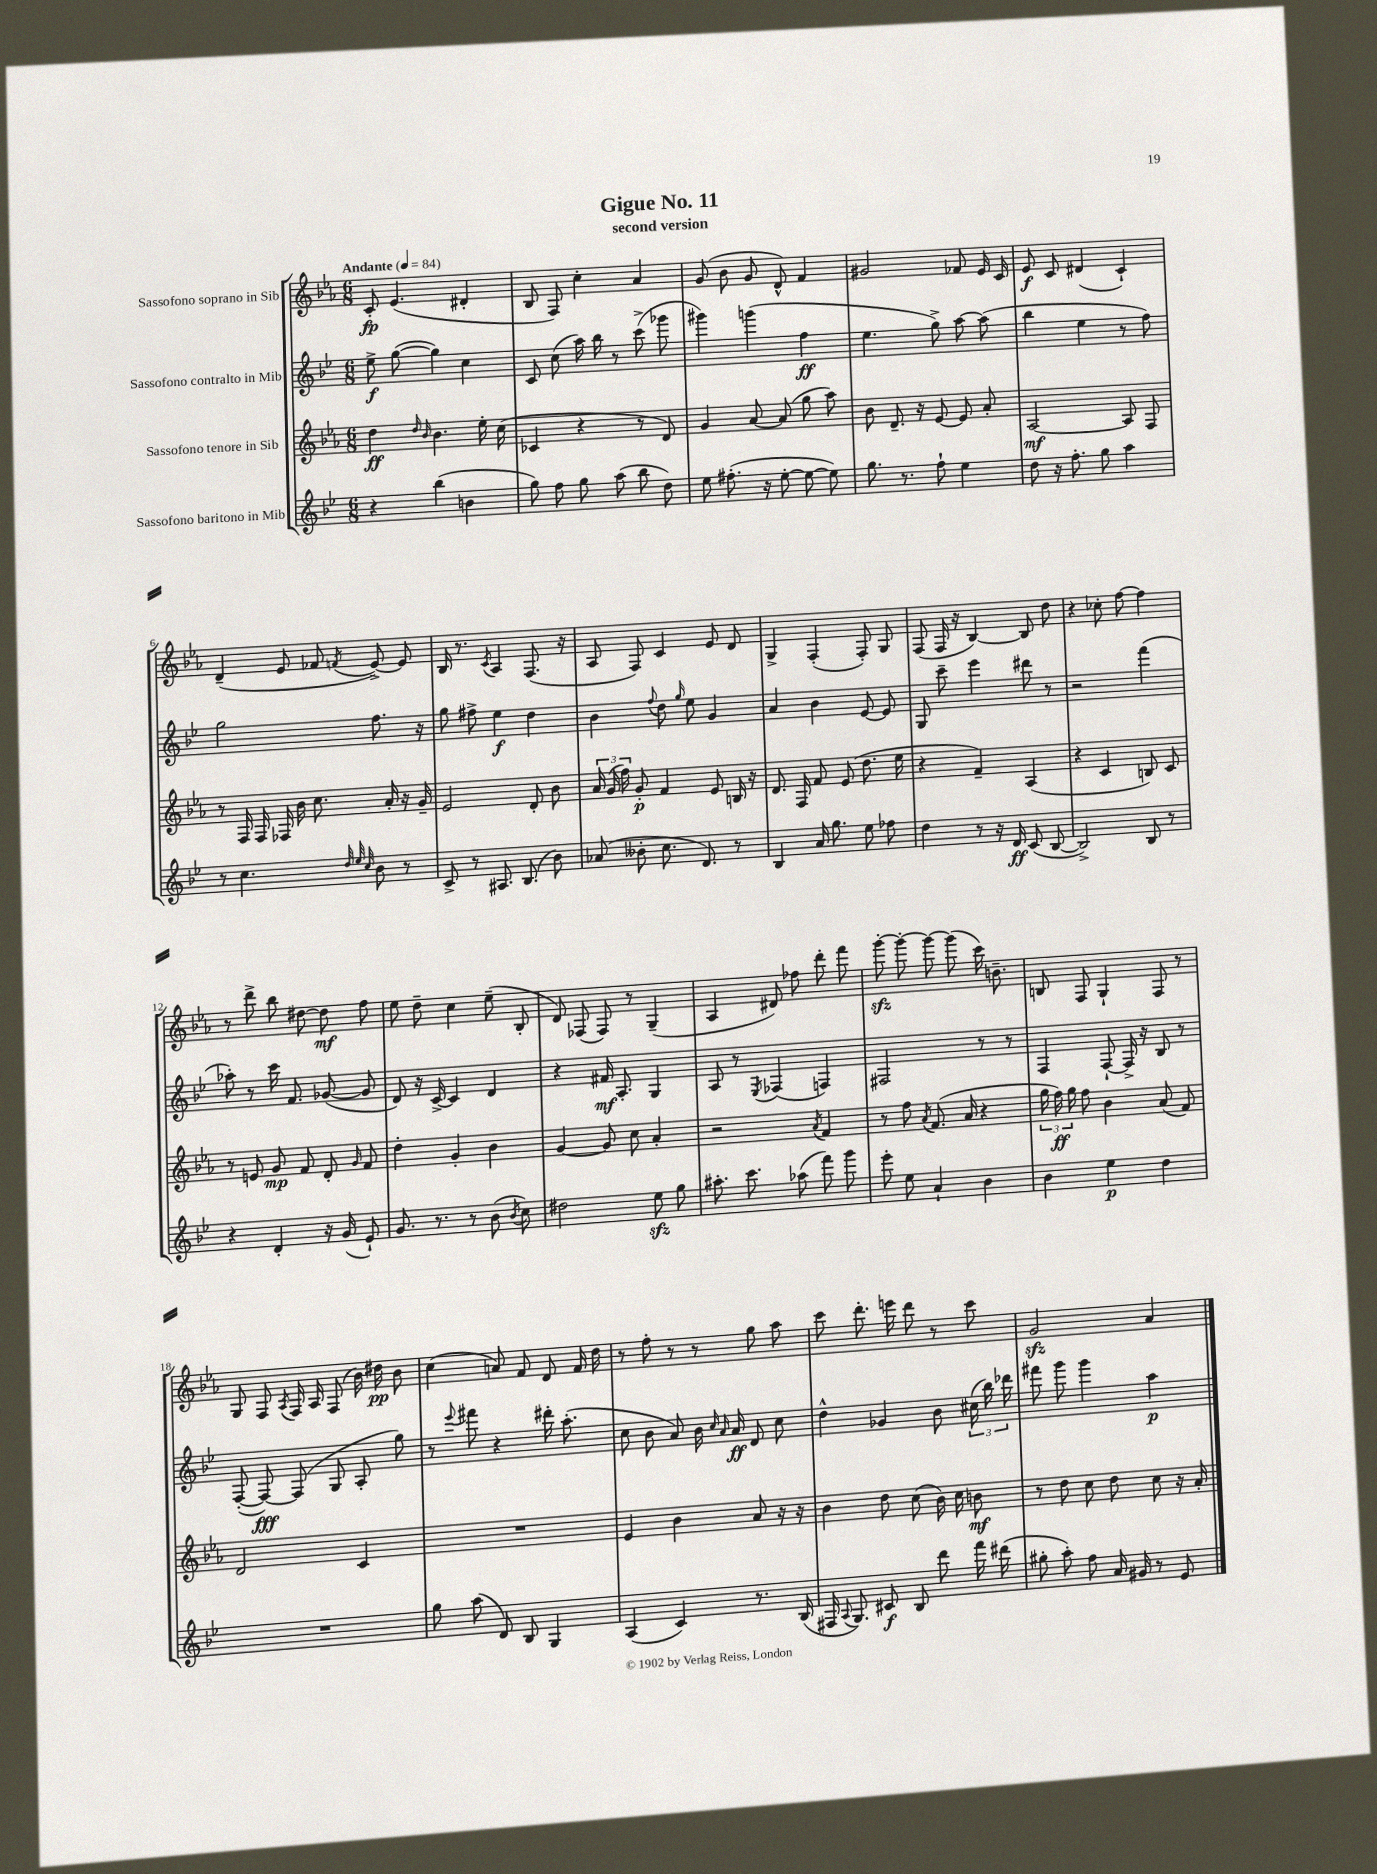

**kern	**dynam	**kern	**dynam	**kern	**dynam	**kern	**dynam
*part4	*part4	*part3	*part3	*part2	*part2	*part1	*part1
*staff4	*staff4	*staff3	*staff3	*staff2	*staff2	*staff1	*staff1
*I"Sassofono baritono in Mib	*	*I"Sassofono tenore in Sib	*	*I"Sassofono contralto in Mib	*	*I"Sassofono soprano in Sib	*
*clefG2	*	*clefG2	*	*clefG2	*	*clefG2	*
*k[b-e-]	*	*k[b-e-a-]	*	*k[b-e-]	*	*k[b-e-a-]	*
*M6/8	*	*M6/8	*	*M6/8	*	*M6/8	*
*MM84	*	*MM84	*	*MM84	*	*MM84	*
=1	=1	=1	=1	=1	=1	=1	=1
!	!	!	!	!	!	!LO:TX:a:B:t=Andante	!
4r	.	4dd\	ff	8ee-^\	f	8c'/	fp
.	.	.	.	([8gg\	.	(4.e-/	.
.	.	16qqdd/	.	.	.	.	.
.	.	16qqb-/	.	.	.	.	.
(4bb-\	.	4.b-\	.	4gg\])	.	.	.
4bn\	.	.	.	4cc\	.	4d#X'/	.
.	.	16ee-'\	.	.	.	.	.
.	.	(16cc\	.	.	.	.	.
=2	=2	=2	=2	=2	=2	=2	=2
8gg\)	.	4c-X/	.	8c/	.	8B-/	.
8ff\	.	.	.	(8cc\	.	8F/)	.
8gg\	.	4r	.	16aa\)	.	4cc'\	.
.	.	.	.	16bb-\	.	.	.
(8aa\	.	.	.	8r	.	.	.
8bb-\	.	8r	.	(8ccc^\	.	4a-/	.
8dd\)	.	8d/)	.	8ggg-X\	.	.	.
=3	=3	=3	=3	=3	=3	=3	=3
8ee-\	.	4g/	.	4ggg#X\)	.	(8g/	.
(8.ff#X'\	.	.	.	.	.	8b-\	.
.	.	[8a-/	.	(4gggn\	.	8g/	.
16r	.	.	.	.	.	.	.
[8ee-'\	.	(8a-/]	.	.	.	8d^^/)	.
8ee-\_	.	8gg\	.	4ff\	ff	4f/	.
8ee-\])	.	8aa-\)	.	.	.	.	.
=4	=4	=4	=4	=4	=4	=4	=4
8.gg\	.	8b-\	.	4.ee-\	.	2g#X/	.
.	.	8.d~/	.	.	.	.	.
8.r	.	.	.	.	.	.	.
.	.	16r	.	.	.	.	.
8ff`\	.	[8e-/	.	8gg^\)	.	.	.
4ee-\	.	8e-/]	.	[8aa\	.	8f-X/	.
.	.	8a-'/	.	(8aa\]	.	16e-/	.
.	.	.	.	.	.	16c/	.
=5	=5	=5	=5	=5	=5	=5	=5
8dd\	.	[2A-/	mf	4bb-\	.	8e-/	f
16r	.	.	.	.	.	8c/	.
8.ff'\	.	.	.	.	.	.	.
.	.	.	.	4ee-\	.	(4d#X/	.
8gg\	.	.	.	.	.	.	.
4aa\	.	8A-/]	.	8r	.	4c`/)	.
.	.	8F/	.	8ff\)	.	.	.
!!LO:LB:g=z
=6	=6	=6	=6	=6	=6	=6	=6
8r	.	8r	.	2gg\	.	(4d~/	.
4.cc\	.	16F/	.	.	.	.	.
.	.	16F/	.	.	.	.	.
.	.	16F-X/	.	.	.	8e-/	.
.	.	16b-\	.	.	.	.	.
.	.	8.cc\	.	.	.	8f-X/	.
32qqdd/	.	.	.	.	.	.	.
32qqee-/	.	.	.	.	.	.	.
32qqcc/	.	.	.	.	.	8qfn/	.
8b-\	.	.	.	8.ff\	.	[8e-^/)	.
.	.	16a-'/	.	.	.	.	.
8r	.	16r	.	.	.	8e-/]	.
.	.	16g~/	.	16r	.	.	.
=7	=7	=7	=7	=7	=7	=7	=7
8c^/	.	2e-/	.	8gg\	.	16B-/	.
.	.	.	.	.	.	8.r	.
8r	.	.	.	8ff#X^\	.	.	.
.	.	.	.	.	.	8qc/	.
8.A#X/	.	.	.	4ee-\	f	4A-/	.
(8.B-/	.	.	.	.	.	.	.
.	.	8d'/	.	4dd\	.	(8.F/	.
8b-\)	.	8b-\	.	.	.	.	.
.	.	.	.	.	.	16r	.
=8	=8	=8	=8	=8	=8	=8	=8
(8a-X/	.	24a-/	.	4b-\	.	8A-/	.
.	.	(24g/	.	.	.	.	.
.	.	24ff\)	.	.	.	.	.
8b--X'\	.	8g'/	p	.	.	8F/)	.
.	.	.	.	8qqff/	.	.	.
8.cc\	.	4f/	.	8dd\	.	4c/	.
.	.	.	.	16qqgg/	.	.	.
.	.	.	.	8ee-\	.	.	.
8.d/)	.	.	.	.	.	.	.
.	.	8e-/	.	4g/	.	8e-/	.
8r	.	16Bn/	.	.	.	8d/	.
.	.	16r	.	.	.	.	.
=9	=9	=9	=9	=9	=9	=9	=9
4B-/	.	8.d/	.	4a/	.	4G^/	.
.	.	16F/	.	.	.	.	.
16a/	.	8f/	.	4b-\	.	(4F'/	.
8.gg\	.	.	.	.	.	.	.
.	.	(8e-/	.	.	.	.	.
8ee-\	.	8.dd\	.	[8e-/	.	8F'/)	.
8ff-X\	.	.	.	8e-/]	.	8G/	.
.	.	16ee-\	.	.	.	.	.
=10	=10	=10	=10	=10	=10	=10	=10
4dd\	.	4r	.	8G/	.	(8F/	.
.	.	.	.	8ccc~\	.	16F/	.
.	.	.	.	.	.	16r	.
8r	.	4f~/)	.	4eee-\	.	[4B-/)	.
16r	.	.	.	.	.	.	.
16d/	ff	.	.	.	.	.	.
(8c/	.	(4A-/	.	8ddd#X\	.	8B-/]	.
[8B-/	.	.	.	8r	.	8dd\	.
=11	=11	=11	=11	=11	=11	=11	=11
2B-^/])	.	4r	.	2r	.	4r	.
.	.	4c/	.	.	.	8cc-X'\	.
.	.	.	.	.	.	[8ff\	.
8B-/	.	8Bn/)	.	(4fff\	.	4ff\]	.
8r	.	8c/	.	.	.	.	.
!!LO:LB:g=z
=12	=12	=12	=12	=12	=12	=12	=12
4r	.	8r	.	8aa-X'\)	.	8r	.
.	.	8en/	.	8r	.	8ddd^\	.
4d'/	.	8g/	mp	16ccc\	.	8bb-\	.
.	.	.	.	8.f/	.	.	.
.	.	8f/	.	.	.	[8dd#X\	.
16r	.	8d'/	.	([8g-X/	.	8dd#\]	mf
(16g/	.	.	.	.	.	.	.
.	.	16qqg/	.	.	.	.	.
8e-`/)	.	8f/	.	8g-/]	.	8ff\	.
=13	=13	=13	=13	=13	=13	=13	=13
8.g/	.	4dd'\	.	8d/)	.	8ee-\	.
.	.	.	.	16r	.	8dd~\	.
8.r	.	.	.	[16c^/	.	.	.
.	.	4g'/	.	4c/]	.	4cc\	.
8r	.	.	.	.	.	.	.
(8b-\	.	4b-\	.	4d/	.	(8ee-~\	.
8qb-/	.	.	.	.	.	.	.
8cc\)	.	.	.	.	.	8B-'/	.
=14	=14	=14	=14	=14	=14	=14	=14
2dd#X\	.	[4g/	.	4r	.	8d/)	.
.	.	.	.	.	.	(8F-X/	.
.	.	8g/]	.	16f#X/	mf	8F-/)	.
.	.	.	.	8.A'/	.	.	.
.	.	8cc\	.	.	.	8r	.
8ee-zz\	.	4a-'/	.	4G/	.	(4G~/	.
8gg\	.	.	.	.	.	.	.
=15	=15	=15	=15	=15	=15	=15	=15
8.aa#X'\	.	2r	.	8A/	.	4A-/	.
.	.	.	.	8r	.	.	.
8.ccc\	.	.	.	.	.	.	.
.	.	.	.	8qE-/	.	.	.
.	.	.	.	(4F-X/	.	8d#X/)	.
(8aa-X\	.	.	.	.	.	8ff-X\	.
.	.	8qa-/	.	.	.	.	.
8fff\)	.	4f/	.	4Fn/)	.	8ddd'\	.
8ggg\	.	.	.	.	.	8fff\	.
=16	=16	=16	=16	=16	=16	=16	=16
8eee-'\	.	8r	.	2F#X/	.	[8gggzz'\	.
8ee-\	.	8ff\	.	.	.	8ggg'\_	.
.	.	8qa-/	.	.	.	.	.
4a`/	.	(8.f/	.	.	.	8ggg\_	.
.	.	.	.	.	.	(8ggg\]	.
.	.	16a-/	.	.	.	.	.
4b-\	.	4r	.	8r	.	16ccc\)	.
.	.	.	.	.	.	8.bn~\	.
.	.	.	.	8r	.	.	.
=17	=17	=17	=17	=17	=17	=17	=17
4b-\	.	24gg\	.	4F/	.	8Bn/	.
.	.	24ff\)	ff	.	.	.	.
.	.	24gg\	.	.	.	.	.
.	.	8ff\	.	.	.	8F/	.
4ee-\	p	4b-\	.	[8F`/	.	4G`/	.
.	.	.	.	16F^/]	.	.	.
.	.	.	.	16r	.	.	.
4dd\	.	(8a-/	.	8B-/	.	8F/	.
.	.	8f/)	.	8r	.	8r	.
!!LO:LB:g=z
=18	=18	=18	=18	=18	=18	=18	=18
2.r	.	2d/	.	([8F'/	.	8G/	.
.	.	.	.	8F/_)	fff	8F/	.
.	.	.	.	.	.	8qA-/	.
.	.	.	.	(8F/]	.	16F/	.
.	.	.	.	.	.	16A-/	.
.	.	.	.	8G/	.	(8F/	.
.	.	4c/	.	8A'/	.	16b-\)	.
.	.	.	.	.	.	16dd#X\	pp
.	.	.	.	8gg\)	.	8b-\	.
=19	=19	=19	=19	=19	=19	=19	=19
8gg\	.	2.r	.	8r	.	(4cc\	.
.	.	.	.	8qqeee-/	.	.	.
(8aa\	.	.	.	8fff#X\	.	.	.
8d/)	.	.	.	4r	.	8an/)	.
8B-/	.	.	.	.	.	8f/	.
4G/	.	.	.	16ddd#X'\	.	8d/	.
.	.	.	.	(8.aa'\	.	.	.
.	.	.	.	.	.	16f/	.
.	.	.	.	.	.	16dd\	.
=20	=20	=20	=20	=20	=20	=20	=20
(4A/	.	4e-/	.	8cc\	.	8r	.
.	.	.	.	8b-\	.	8ff'\	.
4c/)	.	4b-\	.	8a/)	.	8r	.
.	.	.	.	16b-\	.	8r	.
.	.	.	.	16qqcc/	.	.	.
.	.	.	.	16qqa/	.	.	.
.	.	.	.	16a/	ff	.	.
8.r	.	8a-/	.	8d/	.	8gg\	.
.	.	16r	.	8cc\	.	8aa-\	.
(16B-/	.	16r	.	.	.	.	.
=21	=21	=21	=21	=21	=21	=21	=21
16F#X/	.	4b-\	.	4dd^^\	.	8ccc\	.
8qqA/	.	.	.	.	.	.	.
8.G/)	.	.	.	.	.	.	.
.	.	.	.	.	.	8.ddd'\	.
8c#X/	f	8dd\	.	4g-X/	.	.	.
.	.	.	.	.	.	16eeen\	.
8B-/	.	(8cc\	.	.	.	8ddd\	.
8ddd\	.	16b-\)	.	8b-\	.	8r	.
.	.	16cc\	.	.	.	.	.
16fff\	.	8bn\	mf	(24cc#X\	.	8ccc\	.
.	.	.	.	24bb-\)	.	.	.
(16ddd#X\	.	.	.	.	.	.	.
.	.	.	.	24ddd-X\	.	.	.
=22	=22	=22	=22	=22	=22	=22	=22
8gg#X'\	.	8r	.	8fff#X\	.	2gzz/	.
8aa'\)	.	8dd\	.	8ggg\	.	.	.
8ff\	.	8cc\	.	4ggg\	.	.	.
16a/	.	8dd\	.	.	.	.	.
16g#X/	.	.	.	.	.	.	.
8r	.	8cc\	.	4aa\	p	4a-/	.
8e-/	.	16r	.	.	.	.	.
.	.	16a-'/	.	.	.	.	.
==	==	==	==	==	==	==	==
*-	*-	*-	*-	*-	*-	*-	*-
